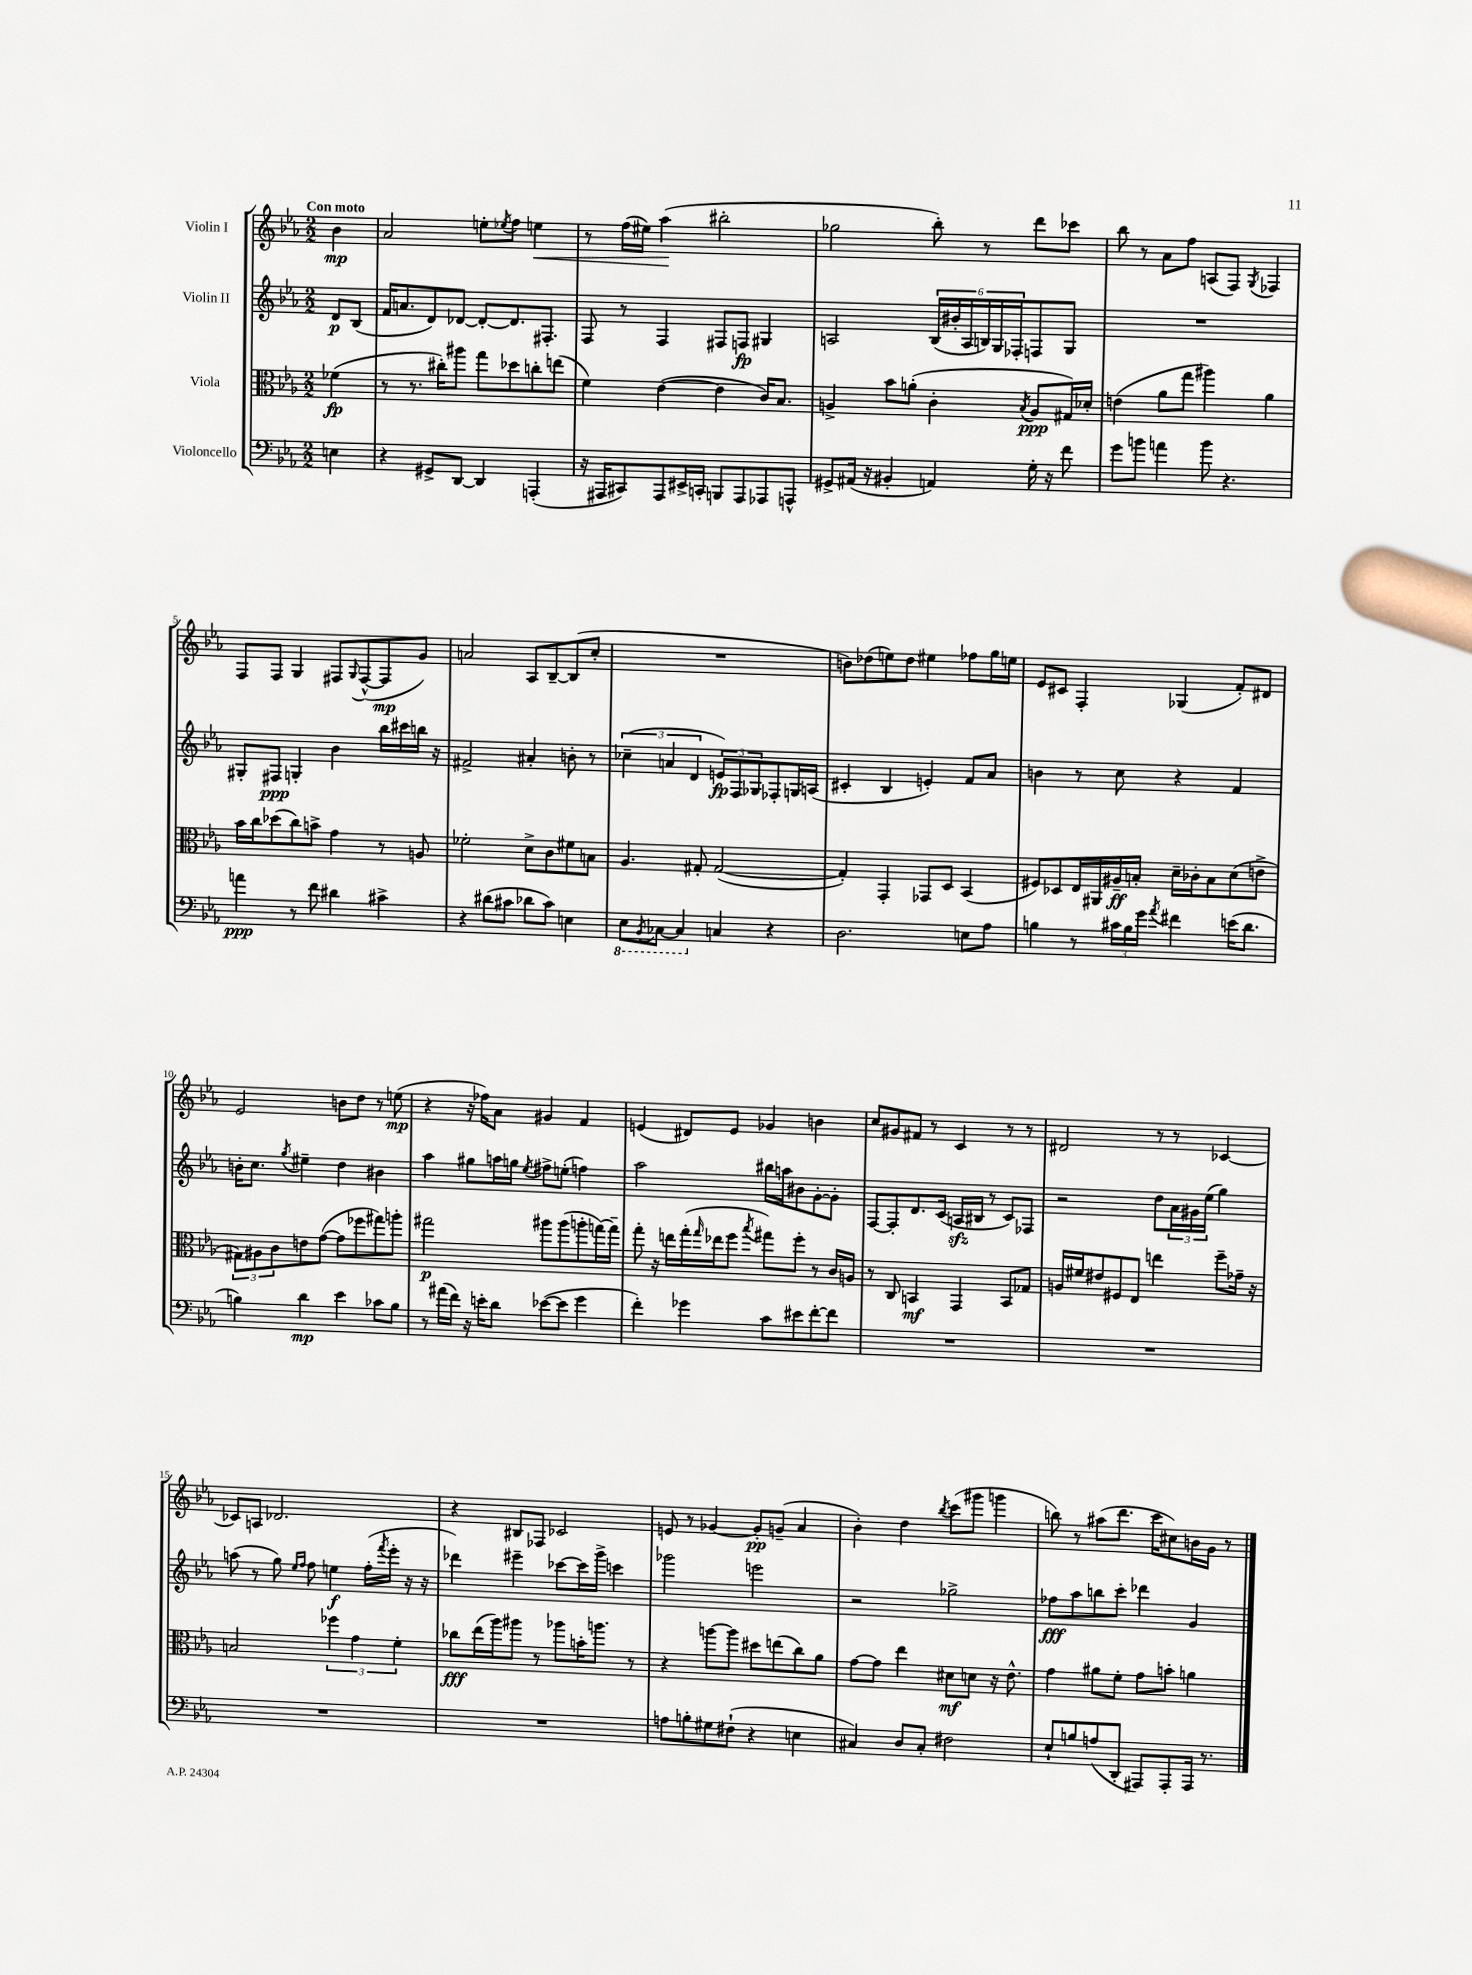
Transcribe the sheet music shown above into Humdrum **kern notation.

**kern	**kern	**kern	**kern
*staff4	*staff3	*staff2	*staff1
*clefF4	*clefC3	*clefG2	*clefG2
*k[b-e-a-]	*k[b-e-a-]	*k[b-e-a-]	*k[b-e-a-]
*M2/2	*M2/2	*M2/2	*M2/2
4E	(4f-	8d	4b-
.	.	(8B-	.
=	=	=	=
4r	8r	16f	2a-
.	.	8.a	.
.	8.r	.	.
8GG#^	.	8d)	.
.	16cc#')	.	.
[8DD	8aa#	[8d-	.
4DD]	8gg	8d-'_	8ee'
.	.	.	8qee-
.	8dd-	8.d-]	8ff
(4AAA'	8cc'	.	4ee
.	.	8.F#'	.
.	(8ee	.	.
=	=	=	=
16r	4f)	8F	8r
16AAA#	.	.	.
8CC#)	.	8r	(16ff
.	.	.	16ee#)
8AAA#	([4e-	4F	(4aa-
16EE#^	.	.	.
16CC'	.	.	.
8BBB	4e-]	8F#	2bb#'
8AAA#	.	8F	.
8AAA-	16c)	4G#	.
.	8.B-	.	.
8AAA^^	.	.	.
=	=	=	=
8GG#^	4A^	2A	2gg-
(16AA#	.	.	.
16r	.	.	.
4BB#'	8b-	.	.
.	(8a'	.	.
4AA)	4c'	(24B-	8bb-')
.	.	24b#'	.
.	.	24A	.
.	.	24B)	8r
.	.	24G	.
.	.	24F-'	.
.	8qB-	.	.
16G'	8A	8F	8ddd
16r	.	.	.
8f	16G#)	8G	8ccc-
.	16d-'	.	.
=	=	=	=
8g	(4e	1r	8bb-
8b	.	.	8r
4a	8a-	.	8a-
.	8gg	.	8ff
8b	4aa#)	.	(8A
4.r	.	.	8F)
.	.	.	8qG
.	4a-	.	4F-
=	=	=	=
4a	16b-	8G#'	8F
.	16cc	.	.
.	(8dd-	8F#	8F
8r	8cc)	4G'	4G
8f	8b^	.	.
4d#	4g	4b-	8F#
.	.	.	8qqG
.	.	.	([8F#^^
4c#^	8r	16bb-	8F#]
.	.	16ccc#	.
.	8A	16bb	8g)
.	.	16r	.
=	=	=	=
4r	2f-'	2f#^	2a
(8d#	.	.	.
8c#	.	.	.
8d-	8d^	4a#'	8A-
8c#)	8c	.	[8B-~
4E	8f#	8b'	(8B-]
.	8B	8r	8cc'
=	=	=	=
8EE-	4.A-	(6cc-~	1r
8qBBB-	.	.	.
[8CC-	.	.	.
.	.	6a	.
4CC-]	.	.	.
.	.	6d	.
.	8G#'	.	.
4C	([2G#	12e)	.
.	.	12F	.
.	.	12G-	.
4r	.	8F-'	.
.	.	16G	.
.	.	(16A	.
=	=	=	=
2.D	4G#'])	4c#'	8b)
.	.	.	(8dd-
.	4GG'	4B-	8ee)
.	.	.	8dd-
.	8GG-	4e')	4ee#
.	8D	.	.
8E	(4BB-	8f	8ff-
8A-	.	8a-	16gg
.	.	.	16ee
=	=	=	=
4B	8F#)	4b	8e-
.	8D-	.	8c#
8r	16E-	8r	4F'
.	16AA#	.	.
24c#	16A#~	8cc	.
24B	.	.	.
.	16B'	.	.
24g	.	.	.
8qa-	.	.	.
4f#	16d~	4r	(4G-
.	16c-'	.	.
.	8B	.	.
(16e	(8d	4f	8f')
8.d	.	.	.
.	8e^	.	8d#
=	=	=	=
4B)	12G#)	16b'	2e-
.	.	8.cc	.
.	12A#	.	.
.	12c	.	.
.	.	8qgg	.
4d	8e	4ee#~	.
.	([8g	.	.
4e-	8g]	4dd	8b
.	8ff-	.	8dd
8c-	8gg#)	4b#	8r
8B	8aa'	.	(8ee
=	=	=	=
8r	2gg#	4aa-	4r
(16a#	.	.	.
16f)	.	.	.
16r	.	8gg#	16r
16e'	.	.	16ff-)
8d	.	16aa	8a-
.	.	16gg	.
.	.	8qee-	.
([8e-	8aa#	8ff#^	4g#
8e-]	(8aa#	(8ee'	.
4g	8aa'	4ff)	4f
.	[16gg)	.	.
.	16gg~]	.	.
=	=	=	=
4f')	8gg'	2aa-	(4e
.	16r	.	.
.	16ee	.	.
4g-	(16gg'	.	8d#)
.	16qqgg	.	.
.	16ee-	.	.
.	8ff	.	8e
.	8qbb-	.	.
8c	8gg#)	16bb#	4g-
.	.	16aa	.
8e#	8ff'	8b#	.
[8f'	8r	[8g'	4b
8f]	16c	8g']	.
.	16A	.	.
=	=	=	=
1r	8r	[8F	8cc
.	8C	8F']	8g#
.	4BB	8.d	8f#
.	.	.	8r
.	.	(16c	.
.	4GG	16A	4c
.	.	16B#	.
.	.	8r	.
.	8BB	8c)	8r
.	8G-	8F-	8r
=	=	=	=
1r	16A	2r	2d#
.	16f#	.	.
.	8e#	.	.
.	8F#	.	.
.	8E-	.	.
.	4ee	8dd	8r
.	.	24a-	8r
.	.	24g#	.
.	.	(24ee-	.
.	8ff~	4gg)	[4c-
.	16g-~	.	.
.	16r	.	.
=	=	=	=
1r	2B	(8aa	8c-]
.	.	8r	8A
.	.	8gg)	2.d-
.	.	16qqee-	.
.	.	16qqff	.
.	.	8ff	.
.	6ff-	4ee	.
.	6g	.	.
.	.	(16ff'	.
.	.	8qfff	.
.	.	16eee-'	.
.	6f'	.	.
.	.	16r	.
.	.	16r	.
=	=	=	=
1r	8cc-	4ddd-)	4r
.	(16ee-	.	.
.	16aa-)	.	.
.	8aa#	4eee#~	8B#
.	8r	.	8F-
.	8aa-	[8ccc-	2c-
.	16b'	16ccc-]	.
.	8.aa	16ggg^	.
.	.	4ccc	.
.	8r	.	.
=	=	=	=
8A	4r	2ggg-	8e
8B'	.	.	8r
8G#	[8aa	.	[4g-
(8F#`	8aa]	.	.
4r	8dd#	2eee	8g-']
.	(8ee	.	(8g~
4E	8cc)	.	4a-
.	8a-	.	.
=	=	=	=
4C#)	[8g	2r	4b-')
.	8g]	.	.
8D	4ee-	.	4dd
8C#'	.	.	.
.	.	.	8qbb-
2F#	8d#	2gg-^	(8ccc
.	8d	.	8ggg#
.	16r	.	4ggg
.	8.e-^^	.	.
=	=	=	=
8E-`	4g	8ff-	8bb)
8B	.	8aa-	8r
(8A	8a#	8bb	(8aa#
8DD'	8f'	8ccc'	8.ddd
8AAA#)	8g	4ddd-	.
.	.	.	16ccc
8AAA#'	8b'	.	8cc#)
16AAA#	4a	4g	16b
8.r	.	.	16g
.	.	.	8r
==	==	==	==
*-	*-	*-	*-
